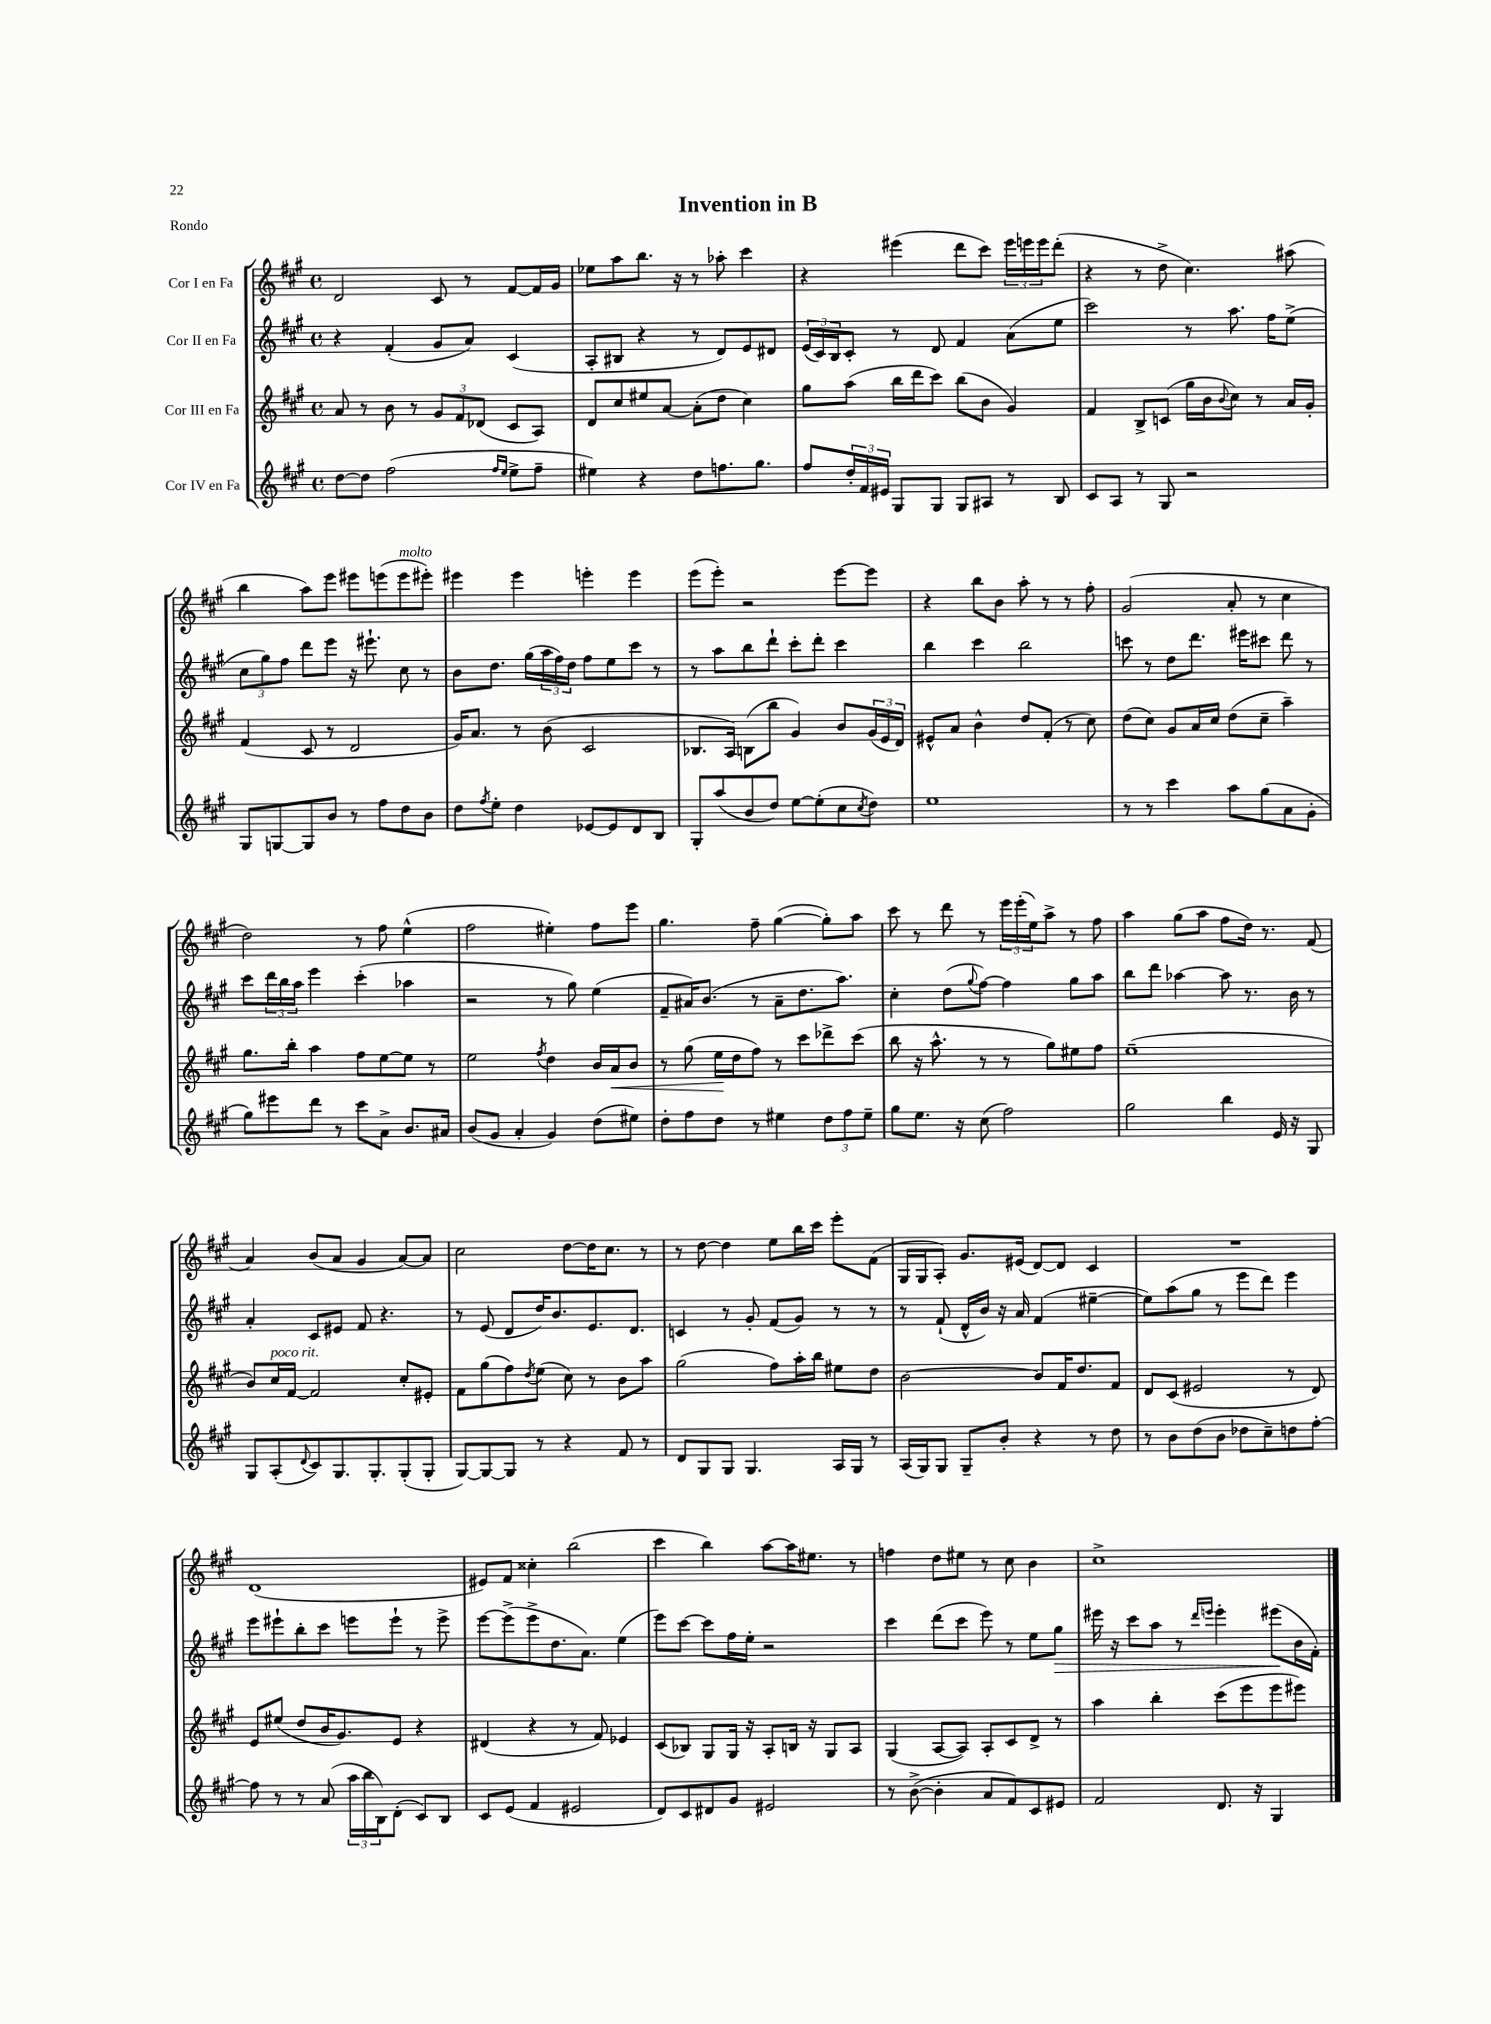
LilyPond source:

\header { title = "Invention in B" piece = "Rondo" }
<<
\new StaffGroup <<
\new Staff = "s0" \with { instrumentName = "Cor I en Fa" } {
    \clef treble \key a \major \defaultTimeSignature \time 4/4
    d'2 cis'8 r8 fis'8~ fis'16 gis'16 |
    ees''8 a''8 b''8. r16 r8 aes''8-. cis'''4 |
    r4 eis'''4( d'''8 cis'''8) \tuplet 3/2 { eis'''16 e'''16 e'''16 } d'''8-.( |
    r4 r8 d''8-> cis''4.) ais''8( |
    b''4 a''8) e'''8 eis'''8 e'''8( e'''8^\markup { \italic "molto" } eis'''8-.) |
    eis'''4 eis'''4 e'''4-. e'''4 |
    e'''8( e'''8-.) r2 e'''8~ e'''8 |
    r4 b''8 b'8 a''8-. r8 r8 fis''8-. |
    gis'2( a'8-. r8 cis''4 |
    d''2) r8 fis''8 e''4-^( |
    fis''2 eis''4-.) fis''8 e'''8 |
    gis''4. fis''8-- gis''4~( gis''8-.) a''8 |
    cis'''8 r8 d'''8 r8 \tuplet 3/2 { e'''16 e'''16-.( e''16) } a''8-> r8 fis''8 |
    a''4 gis''8( a''8 fis''8 d''16) r8. fis'8( |
    a'4) b'8( a'8 gis'4 a'8~) a'8 |
    cis''2 d''8~ d''16 cis''8. r8 |
    r8 d''8~ d''4 e''8 b''16 cis'''16 e'''8-. fis'8( |
    gis16 gis16 a8-.) gis'8. eis'16( d'8~) d'8 cis'4 |
    R1 |
    d'1( |
    eis'8) fis'8 cisis''4-. b''2( |
    cis'''4 b''4) a''8~ a''16 eis''8. r8 |
    f''4 d''8 eis''8 r8 cis''8 b'4 |
    cis''1-> \bar "|." |
}
\new Staff = "s1" \with { instrumentName = "Cor II en Fa" } {
    \clef treble \key a \major \defaultTimeSignature \time 4/4
    r4 fis'4-.( gis'8 a'8) cis'4( |
    a8-. bis8 r4 r8 d'8) e'8 dis'8 |
    \tuplet 3/2 { e'16( cis'16) b16 } cis'8-. r8 d'8 fis'4 a'8( e''8 |
    cis'''2) r8 a''8. fis''16 e''8->( |
    \tuplet 3/2 { cis''8 gis''8) fis''8 } d'''8 e'''8 r16 eis'''8.-! cis''8 r8 |
    b'8 d''8. gis''16( \tuplet 3/2 { a''16 fis''16) d''16 } fis''8 e''8 cis'''8 r8 |
    r8 a''8 b''8 d'''8-! cis'''8-. d'''8-. cis'''4 |
    b''4 cis'''4 b''2 |
    c'''8 r8 d''8 d'''8. eis'''16 cis'''8 d'''8 r8 |
    cis'''8 \tuplet 3/2 { d'''16 b''16 a''16 } e'''4 cis'''4-.( aes''4 |
    r2 r8 gis''8) e''4( |
    fis'8-- ais'16) b'8.( r8 ais'8-- d''8. a''8.) |
    cis''4-. d''8( \appoggiatura { gis''8 } fis''8~) fis''4 gis''8 a''8 |
    b''8 d'''8 aes''4~ aes''8 r8. b'16 r8 |
    a'4-. cis'8 eis'8 fis'8 r4. |
    r8 e'8( d'8 d''16) b'8. e'8. d'8. |
    c'4 r8 gis'8-. fis'8( gis'8) r8 r8 |
    r8 fis'8-!( d'16-^ b'16) r16 a'16 fis'4( eis''4~-- |
    eis''8) a''8( gis''8 r8 e'''8 d'''8) e'''4 |
    e'''8 eis'''8-! b''8-. cis'''8 e'''8 e'''8-! r8 e'''8-> |
    e'''8~ e'''8->( e'''8-> d''8. a'8.) e''4( |
    e'''8) cis'''8~ cis'''8 fis''16 e''16-. r2 |
    cis'''4 d'''8( cis'''8 e'''8) r8 e''8 gis''8\> |
    eis'''16 r16 cis'''8 a''8 r8 \grace { d'''16 e'''16 } e'''4-. eis'''8\!( b'16 fis'16-.) \bar "|." |
}
\new Staff = "s2" \with { instrumentName = "Cor III en Fa" } {
    \clef treble \key a \major \defaultTimeSignature \time 4/4
    a'8 r8 b'8 r8 \tuplet 3/2 { gis'8 fis'8 des'8( } cis'8 a8) |
    d'8 cis''8 eis''8 a'8~ a'8-.( d''8 cis''4) |
    gis''8 a''8( b''16 d'''16 cis'''8) b''8( b'8 gis'4) |
    fis'4 b8-> c'8( gis''16 b'16 \appoggiatura { b'8 } cis''8) r8 a'16 gis'16-. |
    fis'4( cis'8 r8 d'2 |
    gis'16) a'8. r8 b'8( cis'2 |
    bes8. a16) b8( b''8 gis'4) b'8 \tuplet 3/2 { gis'16( e'16 d'16) } |
    eis'8-^ a'8 b'4-^ d''8 fis'8-.( r8 cis''8) |
    d''8( cis''8) gis'8 a'16 cis''16 d''8( cis''8-- a''4--) |
    gis''8. b''16-. a''4 fis''8 e''8~ e''8 r8 |
    e''2 \acciaccatura { fis''8 } d''4 b'16 a'16\< b'8 |
    r8 gis''8( e''16\! d''16 fis''8) r8 cis'''8 des'''8-> cis'''8( |
    b''8 r16 a''8.-^ r8 r8 gis''8) eis''8 fis''8 |
    e''1--( |
    b'8) cis''16^\markup { \italic "poco rit." } fis'16~ fis'2 cis''8-. eis'8-. |
    fis'8 gis''8( fis''8) \acciaccatura { d''8 } e''8( cis''8) r8 b'8 a''8 |
    gis''2( fis''8) a''16-. b''16 eis''8 d''8 |
    b'2~ b'8 fis'16 d''8. fis'8 |
    d'8 cis'8( eis'2 r8 d'8) |
    e'8 eis''8( d''8 b'16 gis'8.) e'8 r4 |
    dis'4( r4 r8 fis'8) ees'4 |
    cis'8( bes8) gis8 gis16 r16 a8-. b16 r16 gis8 a8 |
    gis4( a8~ a8) a8-. cis'8 d'8-> r8 |
    a''4 b''4-. cis'''8( e'''8 e'''8 eis'''8) \bar "|." |
}
\new Staff = "s3" \with { instrumentName = "Cor IV en Fa" } {
    \clef treble \key a \major \defaultTimeSignature \time 4/4
    d''8~ d''8 fis''2( \grace { fis''16 e''16 } e''8-> fis''8-- |
    eis''4) r4 d''8 f''8. gis''8. |
    fis''8 \tuplet 3/2 { d''16-. fis'16 eis'16 } gis8 gis8 gis8 ais8 r8 b8 |
    cis'8 a8 r8 gis8 r2 |
    gis8 g8~ g8 b'8 r8 fis''8 d''8 b'8 |
    d''8 \acciaccatura { fis''8 } e''8-. d''4 ees'8~ ees'8 d'8 b8 |
    gis8-. a''8( b'8 d''8) e''8~ e''8-.( cis''8 \acciaccatura { cis''8 } d''8) |
    e''1 |
    r8 r8 cis'''4 a''8 gis''8( a'8 gis'8-. |
    gis''8) eis'''8 d'''8 r8 cis'''8 a'8-> b'8. ais'16 |
    b'8( gis'8 a'4-. gis'4) d''8( eis''8) |
    d''8-. fis''8 d''8 r8 eis''4 \tuplet 3/2 { d''8 fis''8 eis''8-- } |
    gis''8 e''8. r16 cis''8( fis''2) |
    gis''2 b''4 e'16 r16 gis8 |
    gis8 a8-.( \appoggiatura { d'8 } cis'8) gis8. gis8.-. gis8-.( gis8-. |
    gis8~) gis8~ gis8 r8 r4 fis'8 r8 |
    d'8 gis8 gis8 gis4. a16 gis16 r8 |
    a16( gis16) gis8 gis8-- b'8-. r4 r8 d''8 |
    r8 b'8 d''8( b'8 des''8 cis''8--) d''8 fis''8~-. |
    fis''8 r8 r8 a'8( \tuplet 3/2 { a''16 b''16 b16) } d'8-.( cis'8) b8 |
    cis'8 e'8( fis'4 eis'2 |
    d'8) cis'8 dis'8 gis'8 eis'2 |
    r8 b'8~->( b'4-. a'8 fis'8) cis'8 eis'8 |
    fis'2 d'8. r16 gis4 \bar "|." |
}
>>
>>
\layout { \context { \Score \remove "Bar_number_engraver" } }
